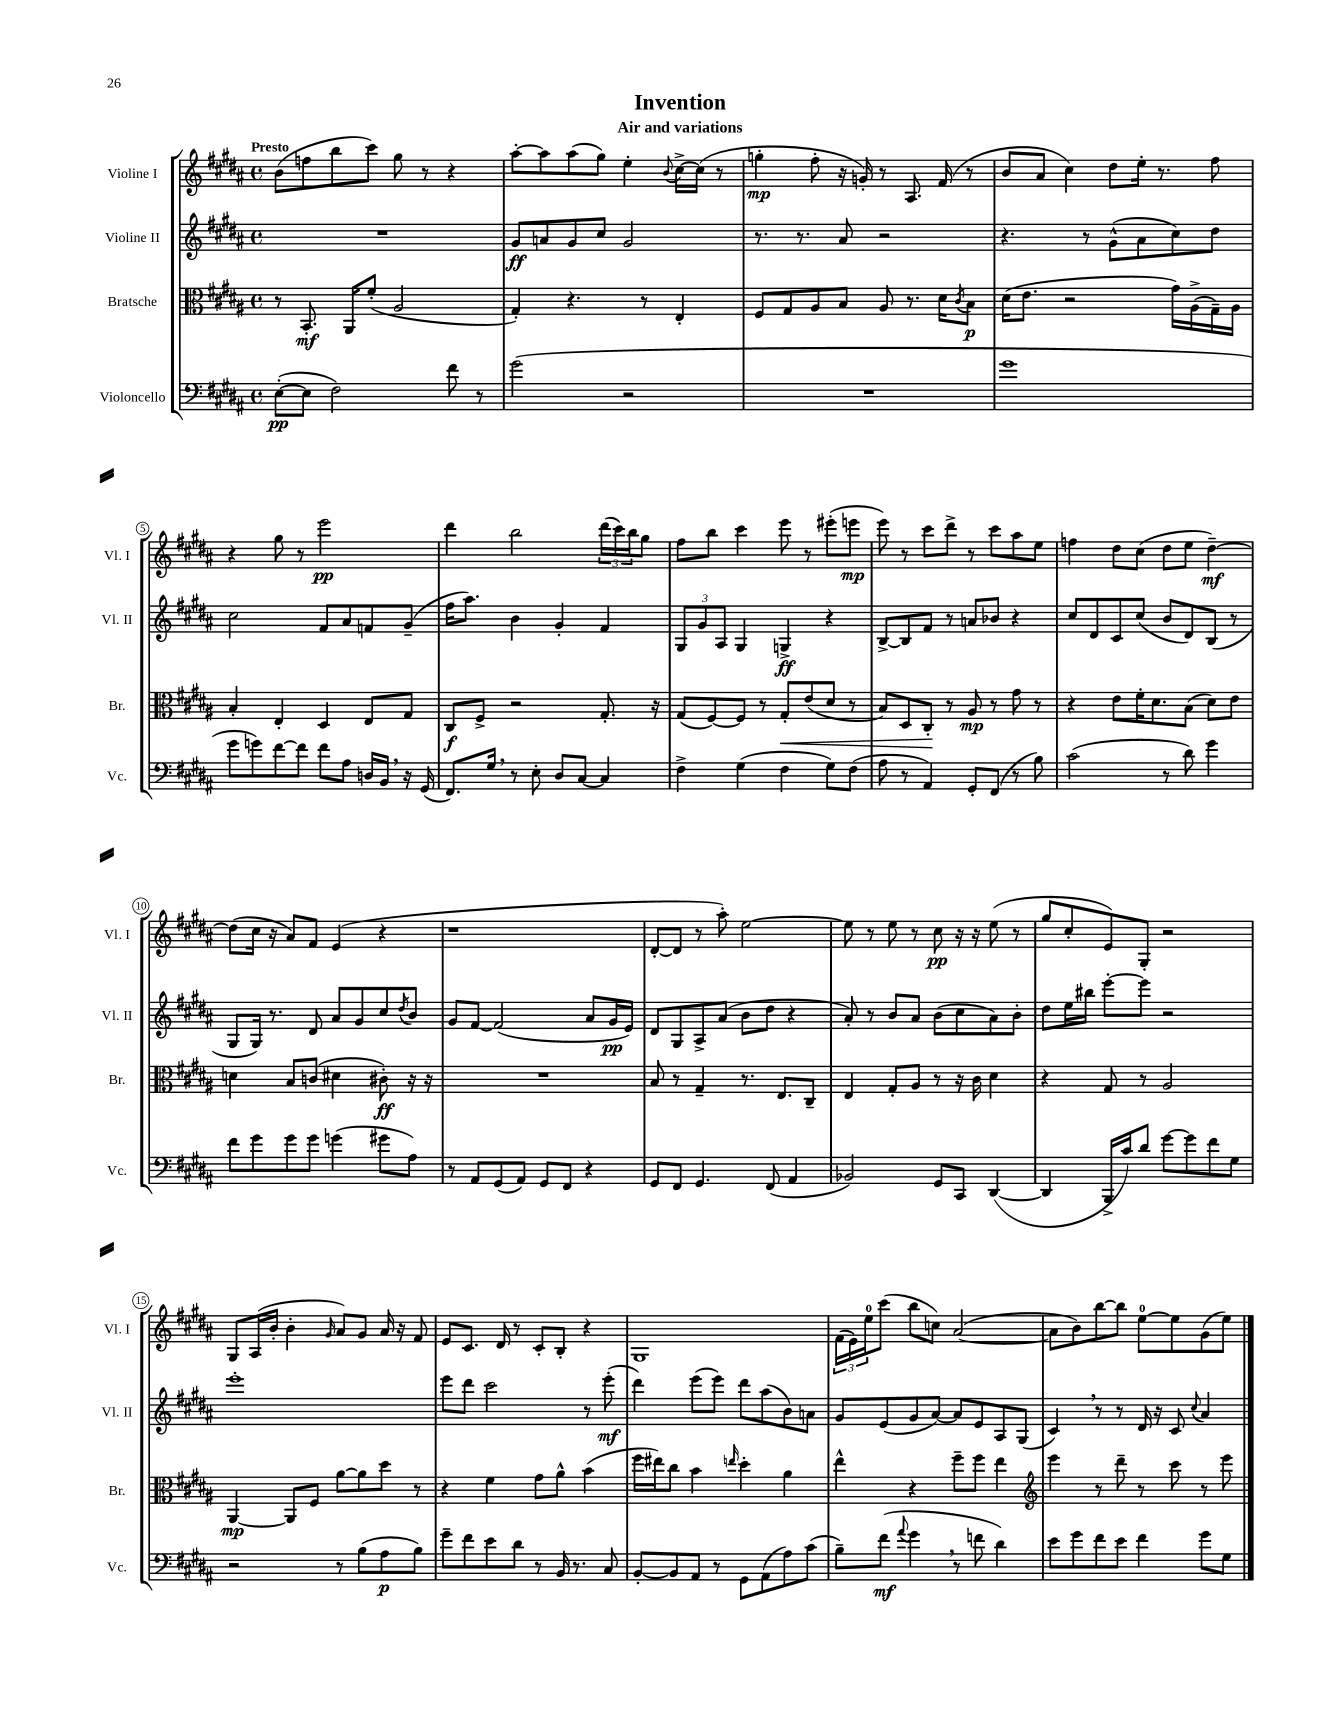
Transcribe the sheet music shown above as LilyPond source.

\header { title = "Invention" subtitle = "Air and variations" }
<<
\new StaffGroup <<
\new Staff = "s0" \with { instrumentName = "Violine I" shortInstrumentName = "Vl. I" } {
    \clef treble \key b \major \defaultTimeSignature \time 4/4 \tempo "Presto"
    b'8( f''8 b''8 cis'''8) gis''8 r8 r4 |
    ais''8~-. ais''8 ais''8( gis''8) e''4-. \appoggiatura { b'8 } cis''16~-> cis''16( r8 |
    g''4-.\mp fis''8-. r16 g'16-.) r8 ais8. fis'16( r8 |
    b'8 ais'8 cis''4) dis''8 e''16-. r8. fis''8 |
    r4 gis''8 r8 e'''2\pp |
    dis'''4 b''2 \tuplet 3/2 { dis'''16( cis'''16) b''16 } gis''8 |
    fis''8 b''8 cis'''4 e'''8 r8 eis'''8-.( e'''8\mp |
    e'''8) r8 cis'''8 dis'''8-> r8 cis'''8 ais''8 e''8 |
    f''4 dis''8 cis''8( dis''8 e''8 dis''4~--\mf) |
    dis''8( cis''16 r16 ais'8) fis'8 e'4( r4 |
    r1 |
    dis'8~-. dis'8 r8 ais''8-.) e''2~ |
    e''8 r8 e''8 r8 cis''8\pp r16 r16 e''8( r8 |
    gis''8 cis''8-. e'8) gis8-. r2 |
    gis8 ais16( b'16-. b'4-. \grace { gis'16 } ais'8) gis'8 ais'16 r16 fis'8 |
    e'8 cis'8. dis'16 r8 cis'8-. b8-. r4 |
    gis1 |
    \tuplet 3/2 { fis'16( e'16) e''16-0 } cis'''8( b''8 c''8) ais'2~( |
    ais'8 b'8) b''8~ b''8 e''8-0~ e''8 gis'8( e''8) \bar "|." |
}
\new Staff = "s1" \with { instrumentName = "Violine II" shortInstrumentName = "Vl. II" } {
    \clef treble \key b \major \defaultTimeSignature \time 4/4
    R1 |
    gis'8\ff a'8 gis'8 cis''8 gis'2 |
    r8. r8. ais'8 r2 |
    r4. r8 gis'8-^( ais'8 cis''8) dis''8 |
    cis''2 fis'8 ais'8 f'8 gis'8--( |
    fis''16 ais''8.) b'4 gis'4-. fis'4 |
    \tuplet 3/2 { gis8 gis'8 ais8 } gis4 g4->\ff r4 |
    b8~-> b8 fis'8 r8 a'8 bes'8 r4 |
    cis''8 dis'8 cis'8 cis''8( b'8 dis'8) b8( r8 |
    gis8 gis16) r8. dis'8 ais'8 gis'8 cis''8 \acciaccatura { dis''8 } b'8 |
    gis'8 fis'8~ fis'2( ais'8 gis'16\pp e'16) |
    dis'8 gis8 ais8-> ais'8( b'8 dis''8 r4 |
    ais'8-.) r8 b'8 ais'8 b'8( cis''8 ais'8) b'8-. |
    dis''8 e''16 bis''16 e'''8~-. e'''8 r2 |
    e'''1-. |
    e'''8 dis'''8 cis'''2 r8 e'''8-.\mf( |
    dis'''4) e'''8( e'''8) dis'''8 ais''8( b'8) a'8 |
    gis'8 e'8( gis'8 ais'8~) ais'8 e'8 ais8 gis8( |
    cis'4) \breathe r8 r8 dis'16 r16 cis'8 \appoggiatura { cis''8 } ais'4 \bar "|." |
}
\new Staff = "s2" \with { instrumentName = "Bratsche" shortInstrumentName = "Br." } {
    \clef alto \key b \major \defaultTimeSignature \time 4/4
    r8 b,8.-.\mf ais,16 fis'8-.( ais2 |
    gis4-.) r4. r8 e4-. |
    fis8 gis8 ais8 b8 ais8 r8. dis'16 \acciaccatura { cis'8 } b8\p |
    dis'16( e'8. r2 gis'16) ais16->( gis16--) ais16 |
    b4-. e4-. dis4 e8 gis8 |
    cis8\f fis8-> r2 gis8.-. r16 |
    gis8( fis8~) fis8 r8 gis8-.\< e'8( dis'8 r8 |
    b8) dis8 cis8-.\! r8 ais8\mp r8 gis'8 r8 |
    r4 e'8 fis'16-. dis'8. b8( dis'8) e'8 |
    d'4 b8 c'8( dis'4 cis'8-.\ff) r16 r16 |
    R1 |
    b8 r8 gis4-- r8. e8. cis8-- |
    e4 gis8-. ais8 r8 r16 cis'16 dis'4 |
    r4 gis8 r8 ais2 |
    ais,4~\mp ais,8 fis8 ais'8~ ais'8 dis''8 r8 |
    r4 fis'4 gis'8 ais'8-^ b'4( |
    fis''16 eis''16) cis''8 b'4 \grace { e''16 } dis''4-. ais'4 |
    e''4-^ r4 fis''8-- fis''8 e''4 |
    \clef treble e'''4 r8 dis'''8-- r8 cis'''8 r8 e'''8 \bar "|." |
}
\new Staff = "s3" \with { instrumentName = "Violoncello" shortInstrumentName = "Vc." } {
    \clef bass \key b \major \defaultTimeSignature \time 4/4
    e8~-.\pp( e8 fis2) fis'8 r8 |
    gis'2( r2 |
    R1 |
    gis'1 |
    gis'8 g'8) fis'8~ fis'8 fis'8 ais8 d16 b,16 \breathe r16 gis,16( |
    fis,8.) gis16 \breathe r8 e8-. dis8 cis8~ cis4 |
    fis4-> gis4( fis4 gis8) fis8( |
    ais8 r8 ais,4) gis,8-. fis,8( r8 b8) |
    cis'2( r8 dis'8) gis'4 |
    fis'8 gis'8 gis'8 gis'8 g'4( gis'8 ais8) |
    r8 ais,8 gis,8( ais,8) gis,8 fis,8 r4 |
    gis,8 fis,8 gis,4. fis,8( ais,4 |
    bes,2) gis,8 cis,8 dis,4~( |
    dis,4 b,,16-> cis'16) dis'8 gis'8~ gis'8 fis'8 gis8 |
    r2 r8 b8( ais8\p b8) |
    gis'8-- fis'8 e'8 dis'8 r8 b,16 r8. cis8 |
    b,8~-. b,8 ais,8 r8 gis,8 ais,8( ais8) cis'8( |
    b8--) fis'8\mf( \appoggiatura { ais'8 } gis'4 \breathe r8 f'8 dis'4) |
    e'8 gis'8 fis'8 e'8 fis'4 gis'8 gis8 \bar "|." |
}
>>
>>
\layout { \context { \Score \override BarNumber.stencil = #(make-stencil-circler 0.1 0.3 ly:text-interface::print) } }
